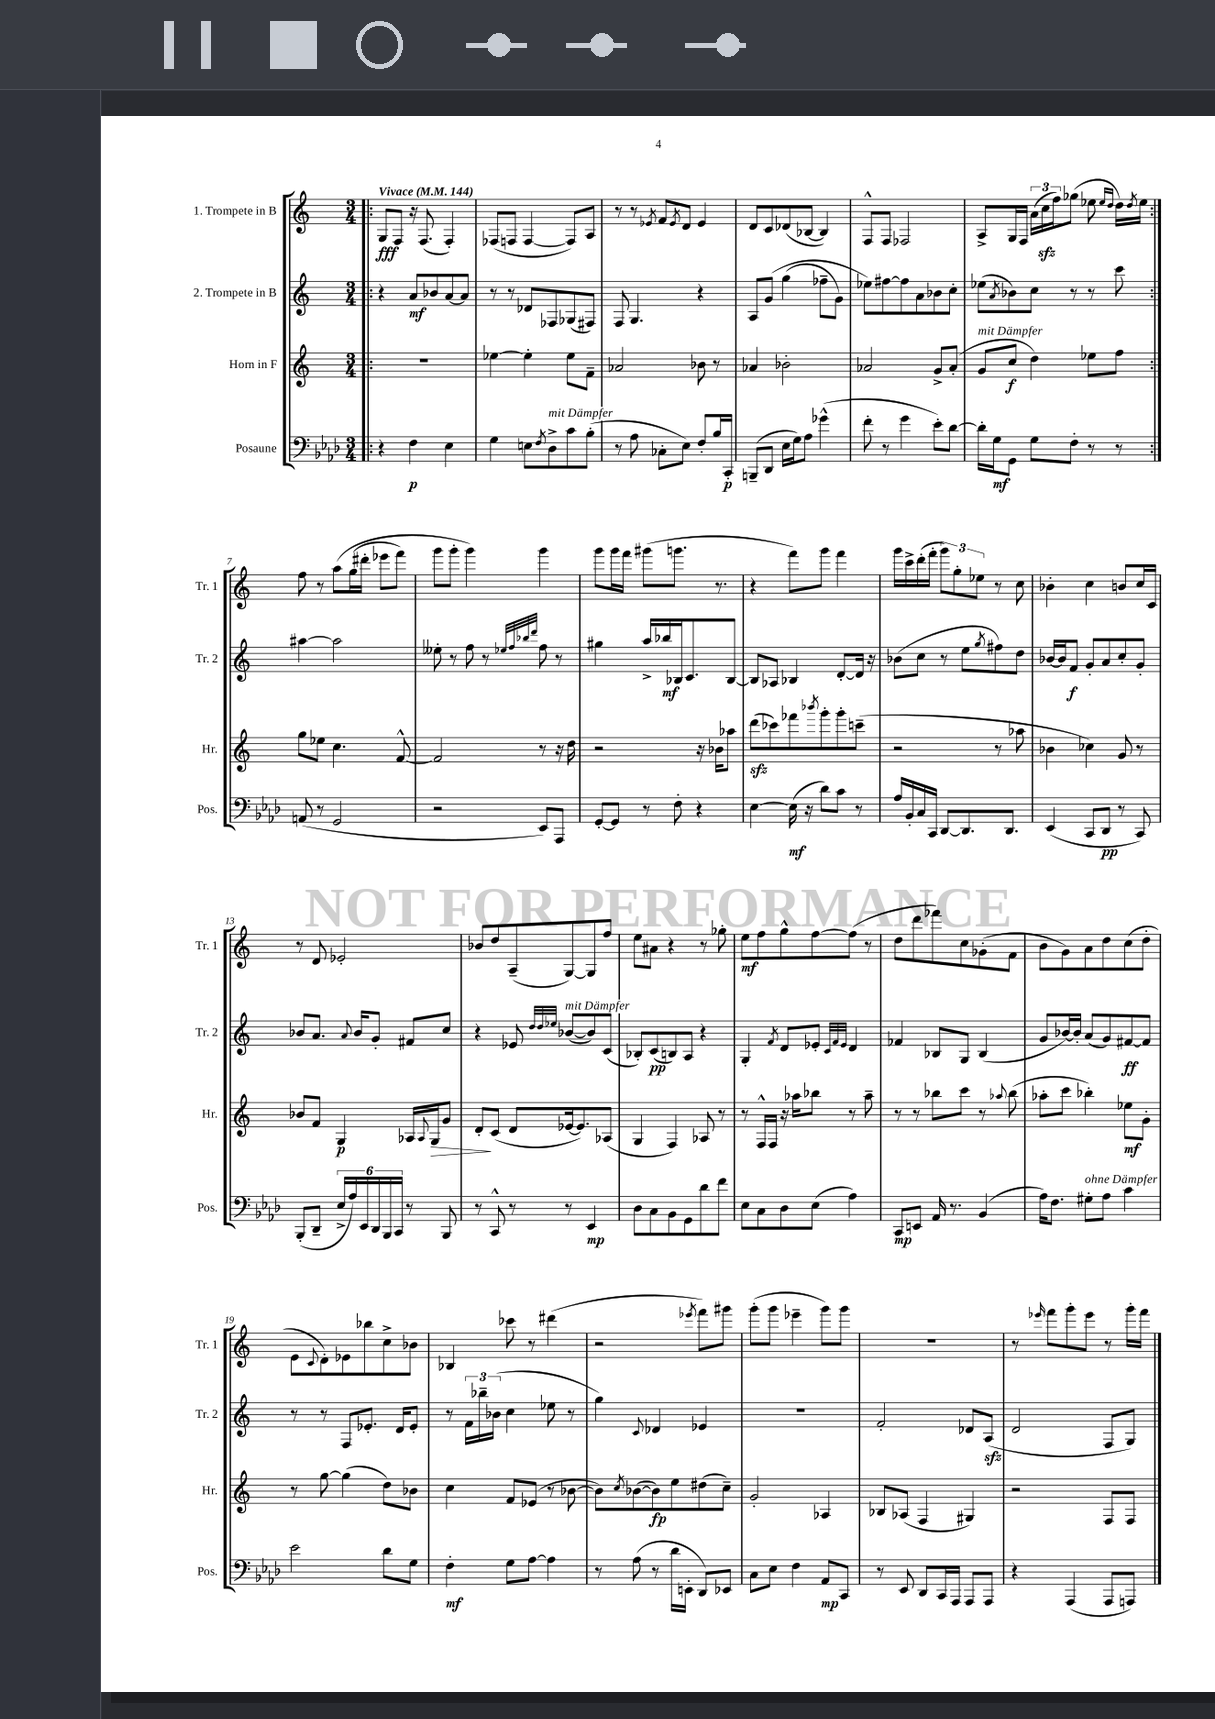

**kern	**dynam	**kern	**dynam	**kern	**dynam	**kern	**dynam
*part4	*part4	*part3	*part3	*part2	*part2	*part1	*part1
*staff4	*staff4	*staff3	*staff3	*staff2	*staff2	*staff1	*staff1
*I"Posaune	*	*I"Horn in F	*	*I"2. Trompete in B	*	*I"1. Trompete in B	*
*I'Pos.	*	*I'Hr.	*	*I'Tr. 2	*	*I'Tr. 1	*
*clefF4	*	*clefG2	*	*clefG2	*	*clefG2	*
*k[b-e-a-d-]	*	*k[]	*	*k[]	*	*k[]	*
*M3/4	*	*M3/4	*	*M3/4	*	*M3/4	*
*MM144	*	*MM144	*	*MM144	*	*MM144	*
=1!|:	=1!|:	=1!|:	=1!|:	=1!|:	=1!|:	=1!|:	=1!|:
!	!	!	!	!	!	!LO:TX:a:B:t=Vivace	!
4r	.	2.r	.	4r	.	8G/L	fff
.	.	.	.	.	.	8F/J	.
4F\	p	.	.	8a/L	mf	16r	.
.	.	.	.	.	.	(8.F/	.
.	.	.	.	8b-X/	.	.	.
4E-\	.	.	.	[8a/	.	4F'/)	.
.	.	.	.	8a/J]	.	.	.
=2	=2	=2	=2	=2	=2	=2	=2
4G\	.	[4ee-X\	.	8r	.	(8F-X/L	.
.	.	.	.	8r	.	8Fn/J	.
8En\L	.	4ee-'\]	.	8d-X/L	.	[4F/	.
8qF/	.	.	.	.	.	.	.
!LO:TX:a:i:t=mit Dämpfer	!	!	!	!	!	!	!
8D-^\	.	.	.	8F-X/	.	.	.
8c\	.	8ee-\L	.	(8G-X/	.	8F/L])	.
(8B-'\J	.	8f~\J	.	8F#X/J)	.	8A/J	.
=3	=3	=3	=3	=3	=3	=3	=3
8r	.	2a-X/	.	8F/	.	8r	.
8A-\	.	.	.	4.G/	.	8r	.
.	.	.	.	.	.	8qe-X/	.
8C-X'\L	.	.	.	.	.	8f/L	.
.	.	.	.	.	.	8qe-/	.
8E-\J)	.	.	.	.	.	8d/J	.
8F'/L	.	8b-X\	.	4r	.	4e-/	.
16B-/L	.	8r	.	.	.	.	.
16CC'/JJ	p	.	.	.	.	.	.
=4	=4	=4	=4	=4	=4	=4	=4
(8BBBn~/L	.	4a-X/	.	8A/L	.	8d/L	.
8DD-/J	.	.	.	(8g/J	.	8c/	.
16E-\LL	.	2b-X'\	.	(4gg\	.	(8d-X/	.
16G\J)	.	.	.	.	.	.	.
8A-\J	.	.	.	.	.	[8B-X/J	.
(4g-X^^\	.	.	.	8ff-X~\L	.	4B-/])	.
.	.	.	.	8g\J)	.	.	.
=5	=5	=5	=5	=5	=5	=5	=5
8f'\	.	2a-X/	.	8ee-X\L)	.	8F^^/L	.
8r	.	.	.	[8ff#X\	.	8F/J	.
4g\	.	.	.	8ff#\]	.	2F-X/	.
.	.	.	.	8a\	.	.	.
8e-'\L)	.	8g^/L	.	8b-X\	.	.	.
[8d-\J	.	(8a-'/J	.	8cc'\J	.	.	.
=6	=6	=6	=6	=6	=6	=6	=6
!	!	!LO:TX:a:i:t=mit Dämpfer	!	!	!	!	!
16d-'\LL]	.	8g/L	.	(8ee-X\L	.	8A^/L	.
16G\J	mf	.	.	.	.	.	.
.	.	.	.	8qa/	.	.	.
8GG\J	.	8cc/J	f	8b-X\)	.	16G/L	.
.	.	.	.	.	.	16F/JJ	.
8G\L	.	4dd\)	.	8cc\J	.	(24a\LL	.
.	.	.	.	.	.	24cczz\	.
.	.	.	.	.	.	24ff\J)	.
8F'\J	.	.	.	8r	.	(8gg-X\J	.
8r	.	8ee-X\L	.	8r	.	8ee-X\	.
.	.	.	.	.	.	16qqee-/LL	.
.	.	.	.	.	.	16qqdd/JJ	.
8r	.	8ff\J	.	8ccc\	.	16dd\LL)	.
.	.	.	.	.	.	8qdd/	.
.	.	.	.	.	.	16ee-\JJ	.
!!LO:LB:g=z
=7:|!	=7:|!	=7:|!	=7:|!	=7:|!	=7:|!	=7:|!	=7:|!
(8AAn/	.	8gg\L	.	[4aa#X\	.	8ff\	.
8r	.	8ee-X\J	.	.	.	8r	.
2GG/	.	4.cc\	.	2aa#\]	.	(8aa\L	.
.	.	.	.	.	.	(16gg\L	.
.	.	.	.	.	.	16ddd#X'\JJ	.
.	.	.	.	.	.	8eee-X\L	.
.	.	[8f^^/	.	.	.	8fff\J)	.
=8	=8	=8	=8	=8	=8	=8	=8
2r	.	2f/]	.	8ee--X'\	.	8ggg\L	.
.	.	.	.	8r	.	8ggg'\J	.
.	.	.	.	8ff\	.	4ggg\)	.
.	.	.	.	8r	.	.	.
.	.	.	.	32qqee-X/LLL	.	.	.
.	.	.	.	32qqff/	.	.	.
.	.	.	.	32qqbb-X/	.	.	.
.	.	.	.	32qqddd/JJJ	.	.	.
8EE-/L)	.	8r	.	8ff\	.	4ggg\	.
8AAA-/J	.	16r	.	8r	.	.	.
.	.	16dd\	.	.	.	.	.
=9	=9	=9	=9	=9	=9	=9	=9
[8GG'/L	.	2r	.	4gg#X\	.	8ggg\L	.
8GG/J]	.	.	.	.	.	16ggg\L	.
.	.	.	.	.	.	16fff\JJ	.
8r	.	.	.	16aa^/LL	.	(8ggg#X\L	.
.	.	.	.	16bb-X/	mf	.	.
8F'\	.	.	.	16B-X/J	.	8.gggn\J	.
.	.	.	.	8.c/	.	.	.
4r	.	16r	.	.	.	.	.
.	.	16b-X\KL	.	.	.	8.r	.
.	.	8aa-X\J	.	[8B-/J	.	.	.
=10	=10	=10	=10	=10	=10	=10	=10
[4E-\	.	(8dddzz\L	.	8B-/L]	.	4r	.
.	.	8ccc-X\)	.	8A-X/J	.	.	.
(16E-\]	mf	8fff-X\	.	4B-X/	.	8fff\L)	.
16r	.	.	.	.	.	.	.
.	.	8qbbb-X/	.	.	.	.	.
8d-\L)	.	8ggg'\	.	.	.	8ggg\J	.
8c\J	.	8ggg'\	.	[8d'/L	.	4fff\	.
8r	.	(8cccn~\J	.	16d/Jk]	.	.	.
.	.	.	.	16r	.	.	.
=11	=11	=11	=11	=11	=11	=11	=11
16A-/LL	.	2r	.	(8b-X\L	.	16ggg\LL	.
16BB-'/	.	.	.	.	.	16ccc^\	.
16C/	.	.	.	8cc\J	.	(16ddd'\	.
16CC/JJ	.	.	.	.	.	16fff'\JJ	.
[8DD-/L	.	.	.	8r	.	12ggg\L)	.
.	.	.	.	.	.	12gg'\	.
8.DD-/]	.	.	.	8ee\L	.	.	.
.	.	.	.	.	.	12ee-X\J	.
.	.	.	.	8qgg/	.	.	.
.	.	8r	.	8ff#X\)	.	8r	.
8.DD-/J	.	.	.	.	.	.	.
.	.	8aa-X\	.	8dd\J	.	8cc\	.
=12	=12	=12	=12	=12	=12	=12	=12
(4EE-/	.	4b-X\	.	[16b-X/LL	.	4b-X'\	.
.	.	.	.	16b-/J]	.	.	.
.	.	.	.	8f/J	f	.	.
8CC/L	.	4cc-X\)	.	8g'/L	.	4cc\	.
8DD-/J	pp	.	.	8a/	.	.	.
8r	.	8g/	.	8cc'/	.	8bn/L	.
8CC/)	.	8r	.	8g'/J	.	16cc/L	.
.	.	.	.	.	.	16c/JJ	.
!!LO:LB:g=z
=13	=13	=13	=13	=13	=13	=13	=13
(8BBB-'/L	.	8b-X/L	.	8b-X/L	.	8r	.
8DD-~/J	.	8f/J	.	8.a/J	.	8d/	.
24E-^/LL	.	4G/	p	.	.	2e-X'/	.
24A-/)	.	.	.	.	.	.	.
.	.	.	.	8qqa/	.	.	.
.	.	.	.	16b-/KL	.	.	.
24EE-/	.	.	.	.	.	.	.
24DD-/	.	.	.	8g'/J	.	.	.
24BBB-/	.	.	.	.	.	.	.
24CC/JJ	.	.	.	.	.	.	.
8r	.	16A-X/LL	.	8f#X/L	.	.	.
.	.	8qqA-/	.	.	.	.	.
!	!	!	!LO:HP:b	!	!	!	!
.	.	16G/J	>	.	.	.	.
8BBB-/	.	8g/J	.	8cc/J	.	.	.
=14	=14	=14	=14	=14	=14	=14	=14
8r	.	8d'/L	.	4r	.	8b-X/L	.
8CC^^/	.	(8c/J	]	.	.	8dd/	.
8r	.	8d/L	.	8e-X/	.	(8A~/	.
.	.	.	.	32qqdd/LLL	.	.	.
.	.	.	.	32qqdd/	.	.	.
.	.	.	.	32qqee-X/JJJ	.	.	.
!	!	!	!	!LO:TX:a:i:t=mit Dämpfer	!	!	!
8r	.	[16e-X/k	.	([8b-X/L	.	[8G/)	.
.	.	8.e-/])	.	.	.	.	.
4EE-/	mp	.	.	8b-/])	.	8G/]	.
.	.	(8A-X/J	.	(8c/J	.	8ff/J	.
=15	=15	=15	=15	=15	=15	=15	=15
8D-\L	.	4G/	.	8B-X'/L)	.	8ee\L	.
8C\	.	.	.	(8c/	pp	8a#X\J	.
8BB-\	.	4F/)	.	8Bn/)	.	4r	.
8GG\	.	.	.	8A/J	.	.	.
8d-\	.	8A-X/	.	4r	.	8r	.
8f\J	.	8r	.	.	.	8gg-X'\	.
=16	=16	=16	=16	=16	=16	=16	=16
8E-\L	.	8r	.	4G'/	.	8ee\L	mf
8C\	.	16F^^/LL	.	.	.	8ff\	.
.	.	16F/JJ	.	.	.	.	.
.	.	.	.	8qf/	.	.	.
8D-\	.	16r	.	8d/L	.	8gg^^\	.
.	.	16aa-X\KL	.	.	.	.	.
(8E-\J	.	8bb-X\J	.	8e-X'/J	.	[8ff\	.
.	.	.	.	32qqc/LLL	.	.	.
.	.	.	.	32qqf/	.	.	.
.	.	.	.	32qqe-/JJJ	.	.	.
4A-\)	.	8r	.	4d/	.	(8ff\J]	.
.	.	8aa-~\	.	.	.	8r	.
=17	=17	=17	=17	=17	=17	=17	=17
8CC/L	mp	8r	.	4f-X/	.	8dd\L	.
8EEn/J	.	8r	.	.	.	8ddd\	.
16AA-/	.	8bb-X\L	.	8B-X/L	.	8fff-X\)	.
8.r	.	.	.	.	.	.	.
.	.	8ccc\J	.	8G/J	.	8cc\	.
(4BB-/	.	8r	.	(4B-/	.	(8g-X'\	.
.	.	8qqaa-X/	.	.	.	.	.
.	.	(8bb-\	.	.	.	8f\J	.
=18	=18	=18	=18	=18	=18	=18	=18
16A-\KL)	.	8aa-X'\L	.	8g/L	.	8b\L	.
8.F\J	.	.	.	.	.	.	.
.	.	8ccc\J	.	[16b-X/L)	.	8g\)	.
.	.	.	.	16b-'/JJ]	.	.	.
!LO:TX:a:i:t=ohne Dämpfer	!	!	!	!	!	!	!
8G#X'\L	.	4bb-X'\)	.	(8a/L	.	8a\	.
8A-\J	.	.	.	8g/)	.	8dd\	.
4c\	.	8ee-X\L	mf	[8f#X/	ff	(8cc\	.
.	.	8g'\J	.	8f#/J]	.	8dd'\J	.
!!LO:LB:g=z
=19	=19	=19	=19	=19	=19	=19	=19
2e-\	.	8r	.	8r	.	8e\L	.
.	.	.	.	.	.	8qqc/	.
.	.	[8gg\	.	8r	.	8d'\)	.
.	.	(4gg\]	.	8F/L	.	8e-X\	.
.	.	.	.	8.e-X'/J	.	8bb-X\	.
8d-\L	.	8dd\L)	.	.	.	8cc^\	.
.	.	.	.	16d/KL	.	.	.
8G\J	.	8b-X\J	.	8e-'/J	.	8b-X\J	.
=20	=20	=20	=20	=20	=20	=20	=20
4F'\	mf	4cc\	.	8r	.	4B-X/	.
.	.	.	.	24f\LL	.	.	.
.	.	.	.	24bb-X~\	.	.	.
.	.	.	.	(24b-X\JJ	.	.	.
8G\L	.	8f/L	.	4cc\	.	8ccc-X\	.
[8A-\J	.	(8e-X/J	.	.	.	8r	.
4A-\]	.	8r	.	8ee-X\	.	(4ddd#X\	.
.	.	[8b-X\	.	8r	.	.	.
=21	=21	=21	=21	=21	=21	=21	=21
8r	.	8b-\L])	.	4gg\)	.	2r	.
.	.	8qcc/	.	.	.	.	.
(8A-\	.	([8b-X\	.	.	.	.	.
.	.	.	.	8qqc/	.	.	.
8r	.	8b-\])	fp	4d-X/	.	.	.
16d-\LL	.	8ee\	.	.	.	.	.
16EEn'\JJ	.	.	.	.	.	.	.
.	.	.	.	.	.	8qeee-X/	.
8DD-/L)	.	(8dd#X\	.	4e-X/	.	8fff\L)	.
8EE-X/J	.	8cc~\J)	.	.	.	8ggg#X\J	.
=22	=22	=22	=22	=22	=22	=22	=22
8C\L	.	2g'/	.	2.r	.	(8ggg'\L	.
8E-\J	.	.	.	.	.	8ggg\J	.
4F\	.	.	.	.	.	4eee-X~\	.
8AA-/L	mp	4A-X/	.	.	.	8ggg\L)	.
8CC/J	.	.	.	.	.	8ggg\J	.
=23	=23	=23	=23	=23	=23	=23	=23
8r	.	8B-X/L	.	2f'/	.	2.r	.
8EE-/	.	(8A-X/J	.	.	.	.	.
8DD-/L	.	4F/	.	.	.	.	.
16CC/L	.	.	.	.	.	.	.
16AAA-/JJ	.	.	.	.	.	.	.
8AAA-/L	.	4G#X/)	.	8d-X/L	.	.	.
8AAA-/J	.	.	.	(8Azz/J	.	.	.
=24	=24	=24	=24	=24	=24	=24	=24
4r	.	2r	.	2d/	.	8r	.
.	.	.	.	.	.	16qqeee-X/	.
.	.	.	.	.	.	8fff\L	.
(4AAA-/	.	.	.	.	.	8ggg'\	.
.	.	.	.	.	.	8eee-\J	.
8AAA-/L	.	8F/L	.	8F/L	.	8r	.
8AAAn/J)	.	8F/J	.	8G/J)	.	16ggg'\LL	.
.	.	.	.	.	.	16fff\JJ	.
==	==	==	==	==	==	==	==
*-	*-	*-	*-	*-	*-	*-	*-
